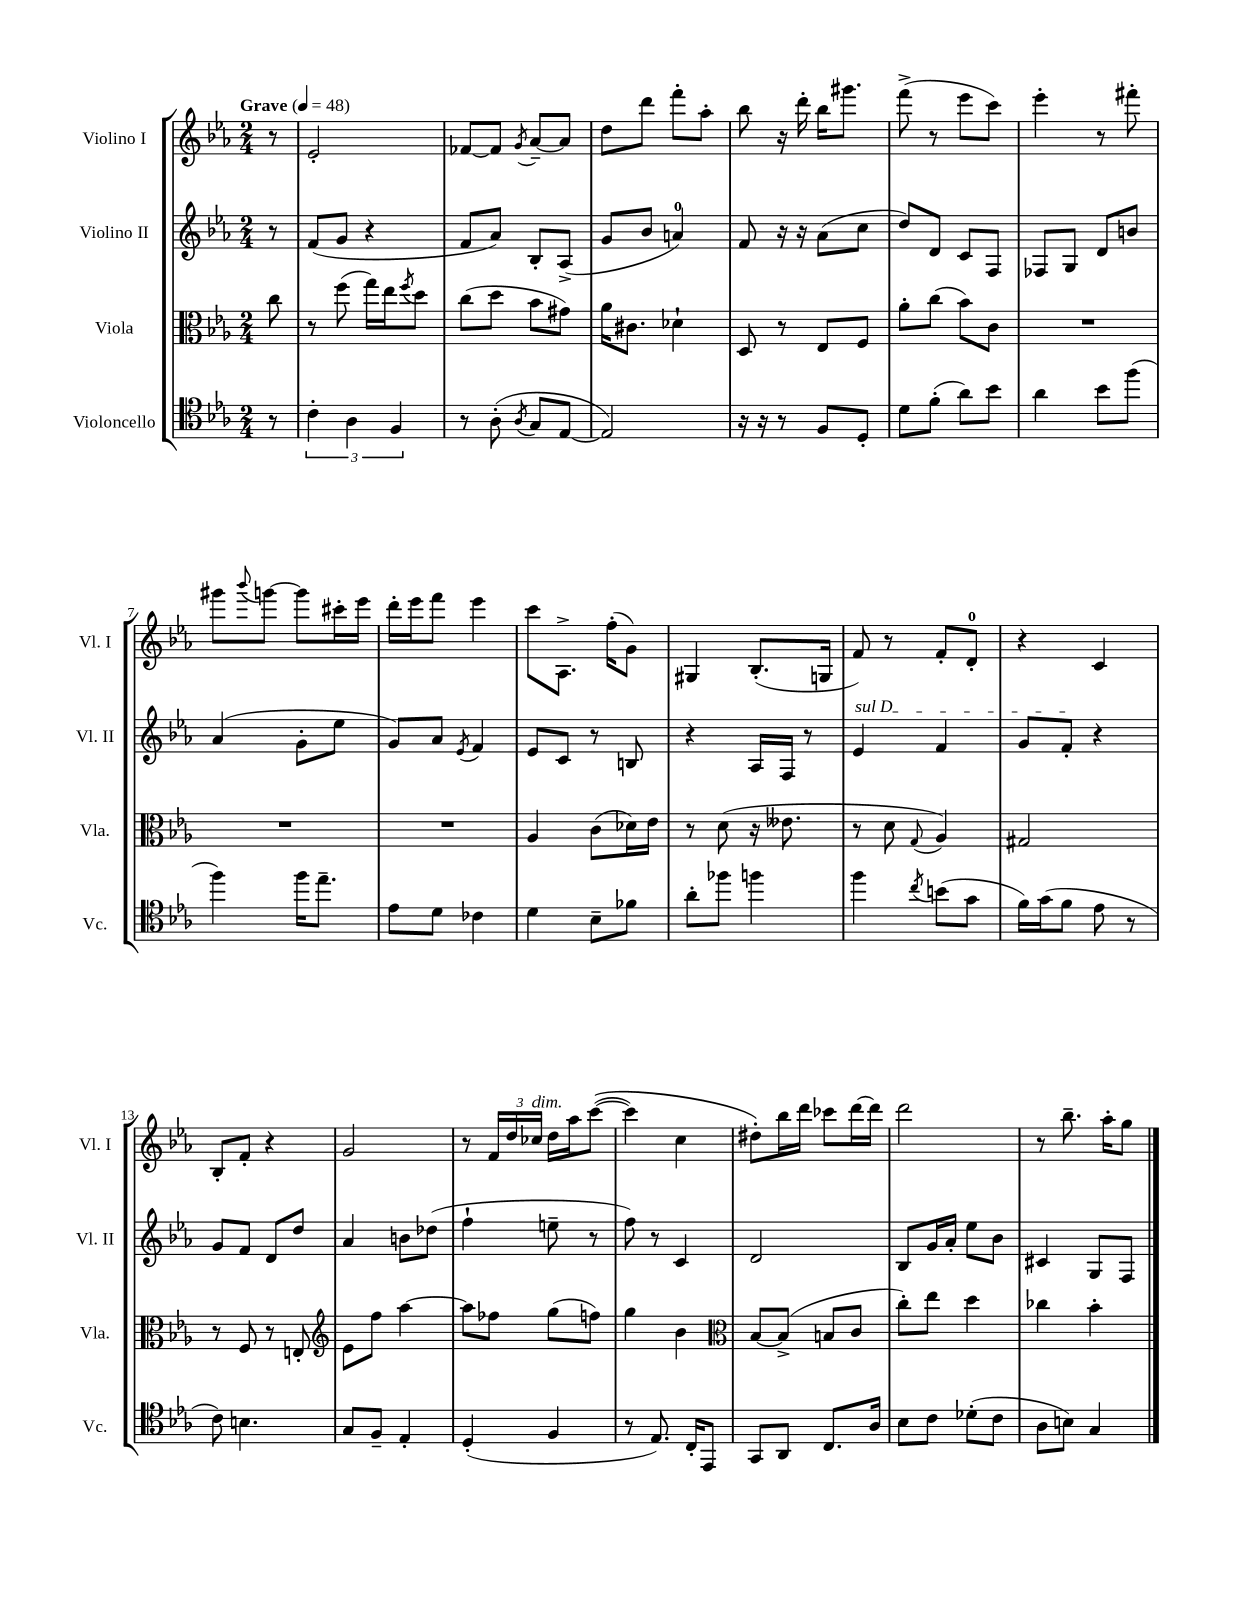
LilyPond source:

<<
\new StaffGroup <<
\new Staff = "s0" \with { instrumentName = "Violino I" shortInstrumentName = "Vl. I" } {
    \clef treble \key ees \major \numericTimeSignature \time 2/4 \partial 8 \tempo "Grave" 4 = 48
    r8 |
    ees'2-. |
    fes'8~ fes'8 \acciaccatura { g'8 } aes'8~-- aes'8 |
    d''8 d'''8 f'''8-. aes''8-. |
    bes''8 r16 d'''16-. bes''16 gis'''8. |
    f'''8->( r8 ees'''8 c'''8) |
    ees'''4-. r8 fis'''8-. |
    gis'''8 \appoggiatura { bes'''8 } g'''8~ g'''8 cis'''16-. ees'''16 |
    d'''16-. ees'''16 f'''8 ees'''4 |
    c'''8 aes8.-> f''16-.( g'8) |
    gis4 bes8.-.( g16 |
    f'8) r8 f'8-. d'8-0-. |
    r4 c'4 |
    bes8-. f'8-. r4 |
    g'2 |
    r8 \tuplet 3/2 { f'16 d''16 ces''16^\markup { \italic "dim." } } d''16 aes''16 c'''8~(\( |
    c'''4) c''4 |
    dis''8-.\) bes''16 d'''16 ces'''8 d'''16~ d'''16 |
    d'''2 |
    r8 bes''8.-- aes''16-. g''8 \bar "|." |
}
\new Staff = "s1" \with { instrumentName = "Violino II" shortInstrumentName = "Vl. II" } {
    \clef treble \key ees \major \numericTimeSignature \time 2/4 \partial 8
    r8 |
    f'8( g'8 r4 |
    f'8 aes'8) bes8-. aes8->( |
    g'8 bes'8 a'4-0) |
    f'8 r16 r16 aes'8( c''8 |
    d''8) d'8 c'8 f8 |
    fes8 g8 d'8 b'8 |
    aes'4( g'8-. ees''8 |
    g'8) aes'8 \acciaccatura { ees'8 } f'4 |
    ees'8 c'8 r8 b8 |
    r4 aes16 f16 r8 |
    \once \override TextSpanner.bound-details.left.text = \markup { \italic "sul D" } ees'4\startTextSpan f'4 |
    g'8 f'8-.\stopTextSpan r4 |
    g'8 f'8 d'8 d''8 |
    aes'4 b'8 des''8( |
    f''4-! e''8-- r8 |
    f''8) r8 c'4 |
    d'2 |
    bes8 g'16 aes'16-. ees''8 bes'8 |
    cis'4 g8 f8 \bar "|." |
}
\new Staff = "s2" \with { instrumentName = "Viola" shortInstrumentName = "Vla." } {
    \clef alto \key ees \major \numericTimeSignature \time 2/4 \partial 8
    c''8 |
    r8 f''8( g''16) ees''16 \acciaccatura { f''8 } d''8 |
    c''8( d''8 bes'8 gis'8) |
    aes'16 cis'8. des'4-! |
    d8 r8 ees8 f8 |
    aes'8-. c''8( bes'8) c'8 |
    R2 |
    R2 |
    R2 |
    aes4 c'8( des'16) ees'16 |
    r8 d'8( r16 eeses'8. |
    r8 d'8 \appoggiatura { g8 } aes4) |
    gis2 |
    r8 f8 r8 e8-. |
    \clef treble ees'8 f''8 aes''4~ |
    aes''8 fes''8 g''8( f''8) |
    g''4 bes'4 |
    \clef alto bes8~ bes8->( b8 c'8 |
    c''8-.) ees''8 d''4 |
    ces''4 bes'4-. \bar "|." |
}
\new Staff = "s3" \with { instrumentName = "Violoncello" shortInstrumentName = "Vc." } {
    \clef tenor \key ees \major \numericTimeSignature \time 2/4 \partial 8
    r8 |
    \tuplet 3/2 { c'4-. aes4 f4 } |
    r8 aes8-.( \acciaccatura { aes8 } g8 ees8~ |
    ees2) |
    r16 r16 r8 f8 d8-. |
    d'8 f'8-.( aes'8) bes'8 |
    aes'4 bes'8 f''8( |
    f''4) f''16 ees''8.-- |
    ees'8 d'8 ces'4 |
    d'4 bes8-- fes'8 |
    aes'8-. fes''8 f''4 |
    f''4 \acciaccatura { c''8 } b'8( g'8 |
    f'16) g'16( f'8 ees'8 r8 |
    c'8) b4. |
    g8 f8-- ees4-. |
    d4-.( f4 |
    r8 ees8.) c16-. ees,8 |
    g,8 aes,8 c8. aes16 |
    bes8 c'8 des'8-.( c'8 |
    aes8 b8) g4 \bar "|." |
}
>>
>>
